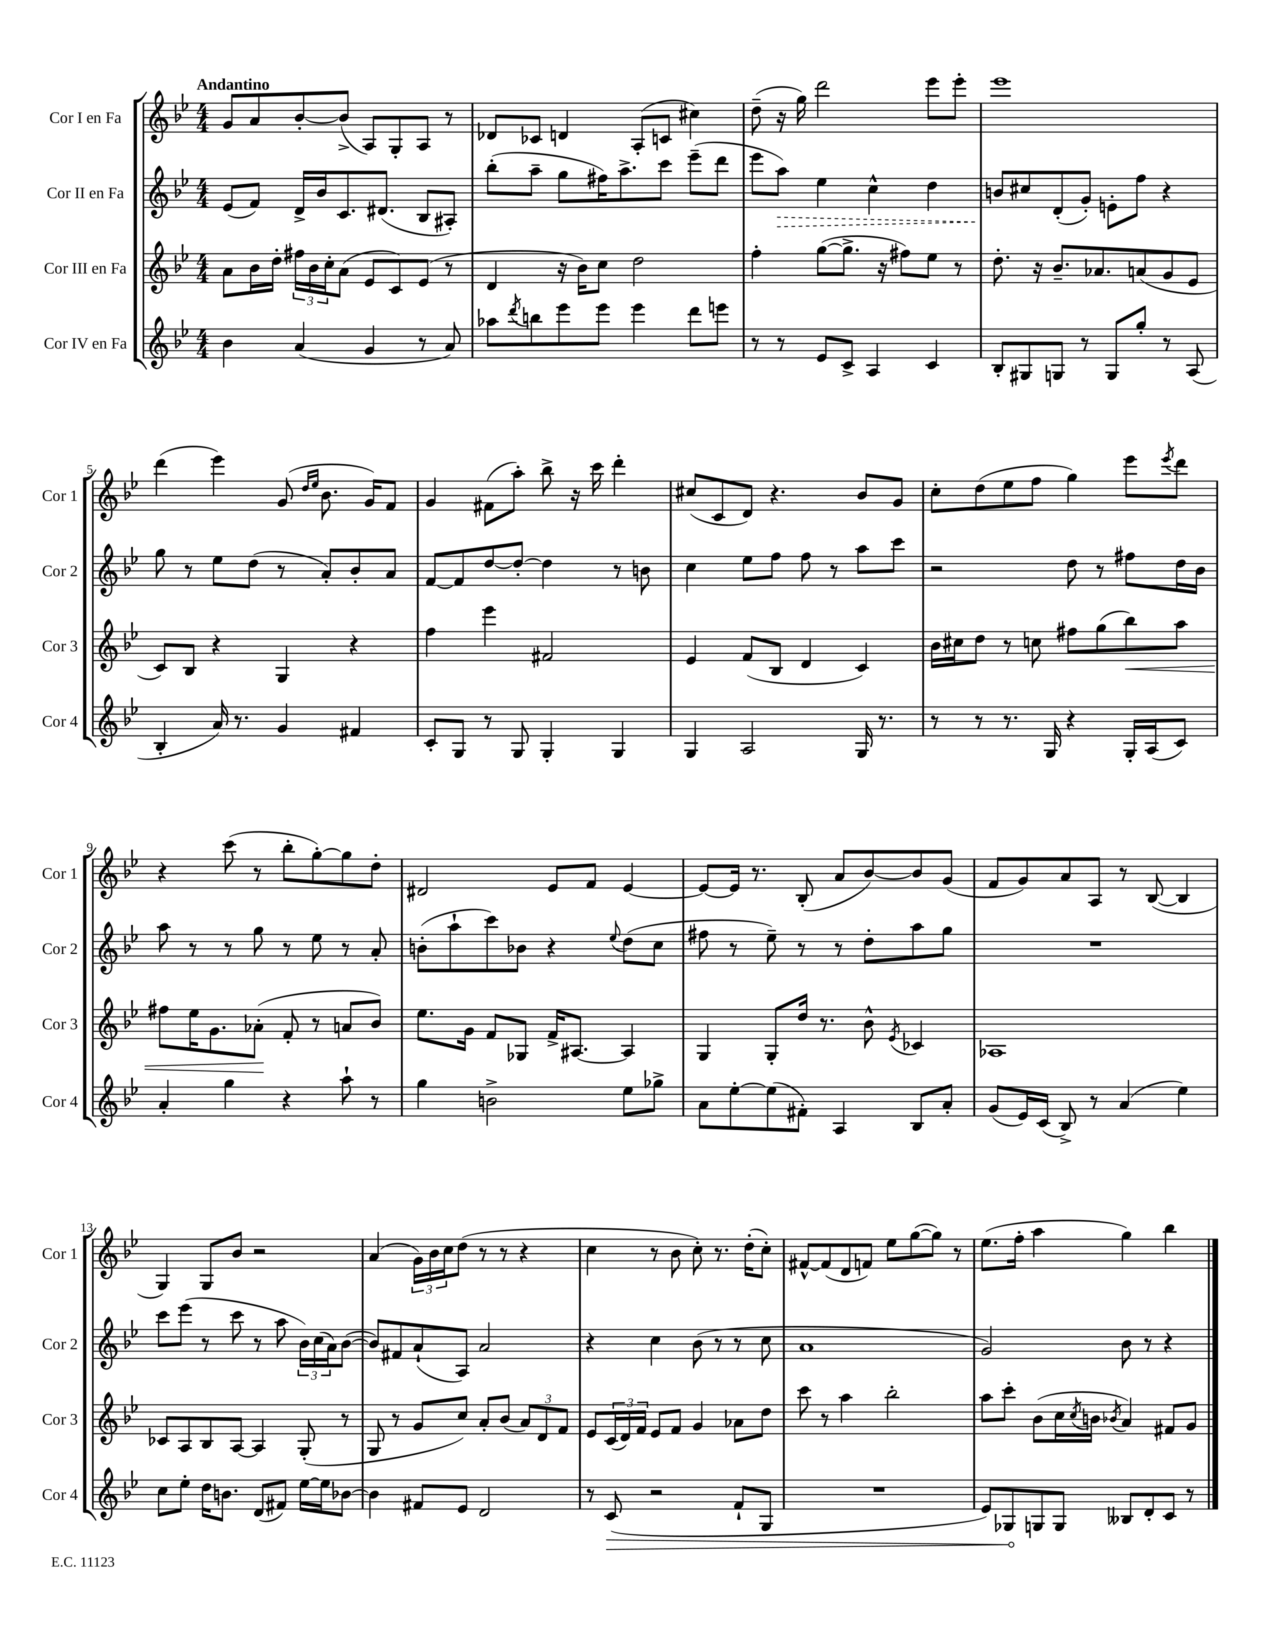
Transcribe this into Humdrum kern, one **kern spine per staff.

**kern	**kern	**kern	**kern
*staff4	*staff3	*staff2	*staff1
*clefG2	*clefG2	*clefG2	*clefG2
*k[b-e-]	*k[b-e-]	*k[b-e-]	*k[b-e-]
*M4/4	*M4/4	*M4/4	*M4/4
4b-\	8a\L	(8e-/L	8g/L
.	16b-\L	8f/J)	8a/
.	16dd'\JJ	.	.
(4a/	24ff#\LL	16d^/LL	[8b-'/
.	24b-\	.	.
.	.	16b-/J	.
.	24cc'\J	.	.
.	(8a\J	8.c/	(8b-^/]J
4g/	8e-/L	.	8A/L)
.	.	(8.d#/J	.
.	8c/)	.	8G'/
8r	(8e-/J	8B-/L	8A/J
8a/)	8r	8A#'/J)	8r
=	=	=	=
8aa-\L	4d/	(8bb-'\L	8d-/L
8qddd/	.	.	.
8bb\	.	8aa~\J	8c-/J
8eee-\	16r	8gg\L	4d/
.	16b-\LK)	.	.
8eee-\J	8cc\J	16ff#\K)	.
.	.	8.aa^\	.
4eee-\	2dd\	.	(8A'/L
.	.	8ccc\J	8c/J
8ddd\L	.	(8eee-~\L	4cc#\)
8eee\J	.	8ddd\J	.
=	=	=	=
8r	4ff'\	8eee-\L	(8dd~\
8r	.	8aa\J)	16r
.	.	.	16gg\)
8e-/L	([8gg\L	4ee-\	2ddd\
8c^/J	8.gg^\]J	.	.
4A/	.	4cc^^\	.
.	16r	.	.
.	8ff#\L)	.	.
4c/	8ee-\J	4dd\	8eee-\L
.	8r	.	8eee-'\J
=	=	=	=
8B-'/L	8.dd'\	8b/L	1eee-
8G#/	.	8cc#/	.
.	16r	.	.
8G/J	8.b-~/L	(8d'/	.
8r	.	8g'/J)	.
.	8.a-/	.	.
8G/L	.	8e'\L	.
8gg'/J	(8a/	8ff\J	.
8r	8g/	4r	.
(8A/	8e-/J	.	.
=	=	=	=
4B-'/	8c/L)	8gg\	(4ddd\
.	8B-/J	8r	.
16a/)	4r	8ee-\L	4eee-\)
8.r	.	.	.
.	.	(8dd\J	.
4g/	4G/	8r	(8g/
.	.	.	16qqdd/LL
.	.	.	16qqee-/JJ
.	.	8a'/L)	8.b-\
4f#/	4r	8b-'/	.
.	.	.	16g/LK)
.	.	8a/J	8f/J
=	=	=	=
8c'/L	4ff\	[8f/L	4g/
8G/J	.	8f/]	.
8r	4eee-\	[8dd/	(8f#\L
8G/	.	8dd'/_J	8aa'\J)
4G'/	2f#/	4dd\]	8bb-^\
.	.	.	16r
.	.	.	16ccc\
4G/	.	8r	4ddd'\
.	.	8b\	.
=	=	=	=
4G/	4e-/	4cc\	(8cc#/L
.	.	.	8c/
2A/	(8f/L	8ee-\L	8d/J)
.	8B-/J	8ff\J	4.r
.	4d/	8ff\	.
.	.	8r	.
16G/	4c/)	8aa\L	8b-/L
8.r	.	.	.
.	.	8ccc\J	8g/J
=	=	=	=
8r	16b-\LL	2r	8cc'\L
.	16cc#\J	.	.
8r	8dd\J	.	(8dd\
8.r	8r	.	8ee-\
.	8cc\	.	8ff\J
16G/	.	.	.
4r	8ff#\L	8dd\	4gg\)
.	(8gg\	8r	.
16G'/LL	8bb-\)	8ff#\L	8eee-\L
(16A/J	.	.	.
.	.	.	8qeee-/
8c/J)	8aa\J	16dd\L	8ddd\J
.	.	16b-\JJ	.
=	=	=	=
4a'/	8ff#\L	8aa\	4r
.	16ee-\K	8r	.
.	8.g\	.	.
4gg\	.	8r	(8ccc\
.	(8a-'\J	8gg\	8r
4r	8f'/	8r	8bb-'\L
.	8r	8ee-\	[8gg'\)
8aa`\	8a/L	8r	8gg\]
8r	8b-/J)	8a'/	8dd'\J
=	=	=	=
4gg\	8.ee-\L	(8b'\L	2d#/
.	.	8aa`\	.
.	16g\Jk	.	.
2b^\	8f/L	8ccc\)	.
.	8G-/J	8b-\J	.
.	16f^/LK	4r	8e-/L
.	[8.A#/J	.	.
.	.	.	8f/J
.	.	8qqee-/	.
8ee-\L	4A#/]	(8dd\L	[4e-/
8gg-^\J	.	8cc\J	.
=	=	=	=
8a\L	4G/	8ff#\	8e-/_L
[8ee-'\	.	8r	16e-/]Jk
.	.	.	8.r
(8ee-\]	8G'/L	8ee-~\)	.
8f#'\J)	16dd/Jk	8r	(8B-'/
.	8.r	.	.
4A/	.	8r	8a/L
.	8b-^^\	8dd'\L	[8b-/)
.	8qe-/	.	.
8B-/L	4c-/	8aa\	8b-/]
8a'/J	.	8gg\J	(8g/J
=	=	=	=
(8g/L	1A-	1r	8f/L
16e-/L)	.	.	8g/)
(16c/JJ	.	.	.
8B-^/)	.	.	8a/
8r	.	.	8A/J
(4a/	.	.	8r
.	.	.	([8B-/
4ee-\)	.	.	4B-/]
=	=	=	=
8cc\L	8c-/L	8ccc\L	4G/)
8ee-'\J	8A/	(8eee-\J	.
16dd\LK	8B-/	8r	8G/L
8.b\J	.	.	.
.	[8A/J	8ccc\	8b-/J
(8d/L	4A/]	8r	2r
8f#/J)	.	8aa\	.
[16ee-\LL	(8G'/	24b-\LL)	.
.	.	(24cc\	.
16ee-\]J	.	.	.
.	.	24a\J)	.
[8b-\J	8r	([8b-\J	.
=	=	=	=
4b-\]	8G/	8b-/]L)	(4a/
.	8r	8f#/	.
8f#/L	8g/L	(8a`/	24g\LL)
.	.	.	24b-\
.	.	.	24cc\J
8e-/J	8cc/J)	8A/J)	(8dd\J
2d/	8a'/L	2a/	8r
.	(8b-/J	.	8r
.	12a/L)	.	4r
.	12d/	.	.
.	12f/J	.	.
=	=	=	=
8r	8e-/L	4r	4cc\
(8c/	(24c/L	.	.
.	24d/)	.	.
.	24f/JJ	.	.
2r	8e-/L	4cc\	8r
.	8f/J	.	8b-\
.	4g/	(8b-\	8cc'\)
.	.	8r	8.r
8f`/L	8a-\L	8r	.
.	.	.	(16dd'\LK
8G/J	8dd\J	8cc\	8cc'\J)
=	=	=	=
1r	8ccc\	1a	[8f#^^/L
.	8r	.	(8f#/]
.	4aa\	.	8d/
.	.	.	8f/J)
.	2bb-'\	.	8ee-\L
.	.	.	([8gg\
.	.	.	8gg\]J)
.	.	.	8r
=	=	=	=
8e-/L)	8aa\L	2g/)	(8.ee-\L
8G-/	8ccc'\J	.	.
.	.	.	16ff'\Jk
8G/	(8b-\L	.	4aa\
8G/J	16cc\L	.	.
.	8qcc/	.	.
.	16b\JJ	.	.
.	8qb-/	.	.
8B--/L	4a/)	8b-\	4gg\)
8d'/	.	8r	.
8c/J	8f#/L	4r	4bb-\
8r	8g/J	.	.
==	==	==	==
*-	*-	*-	*-
